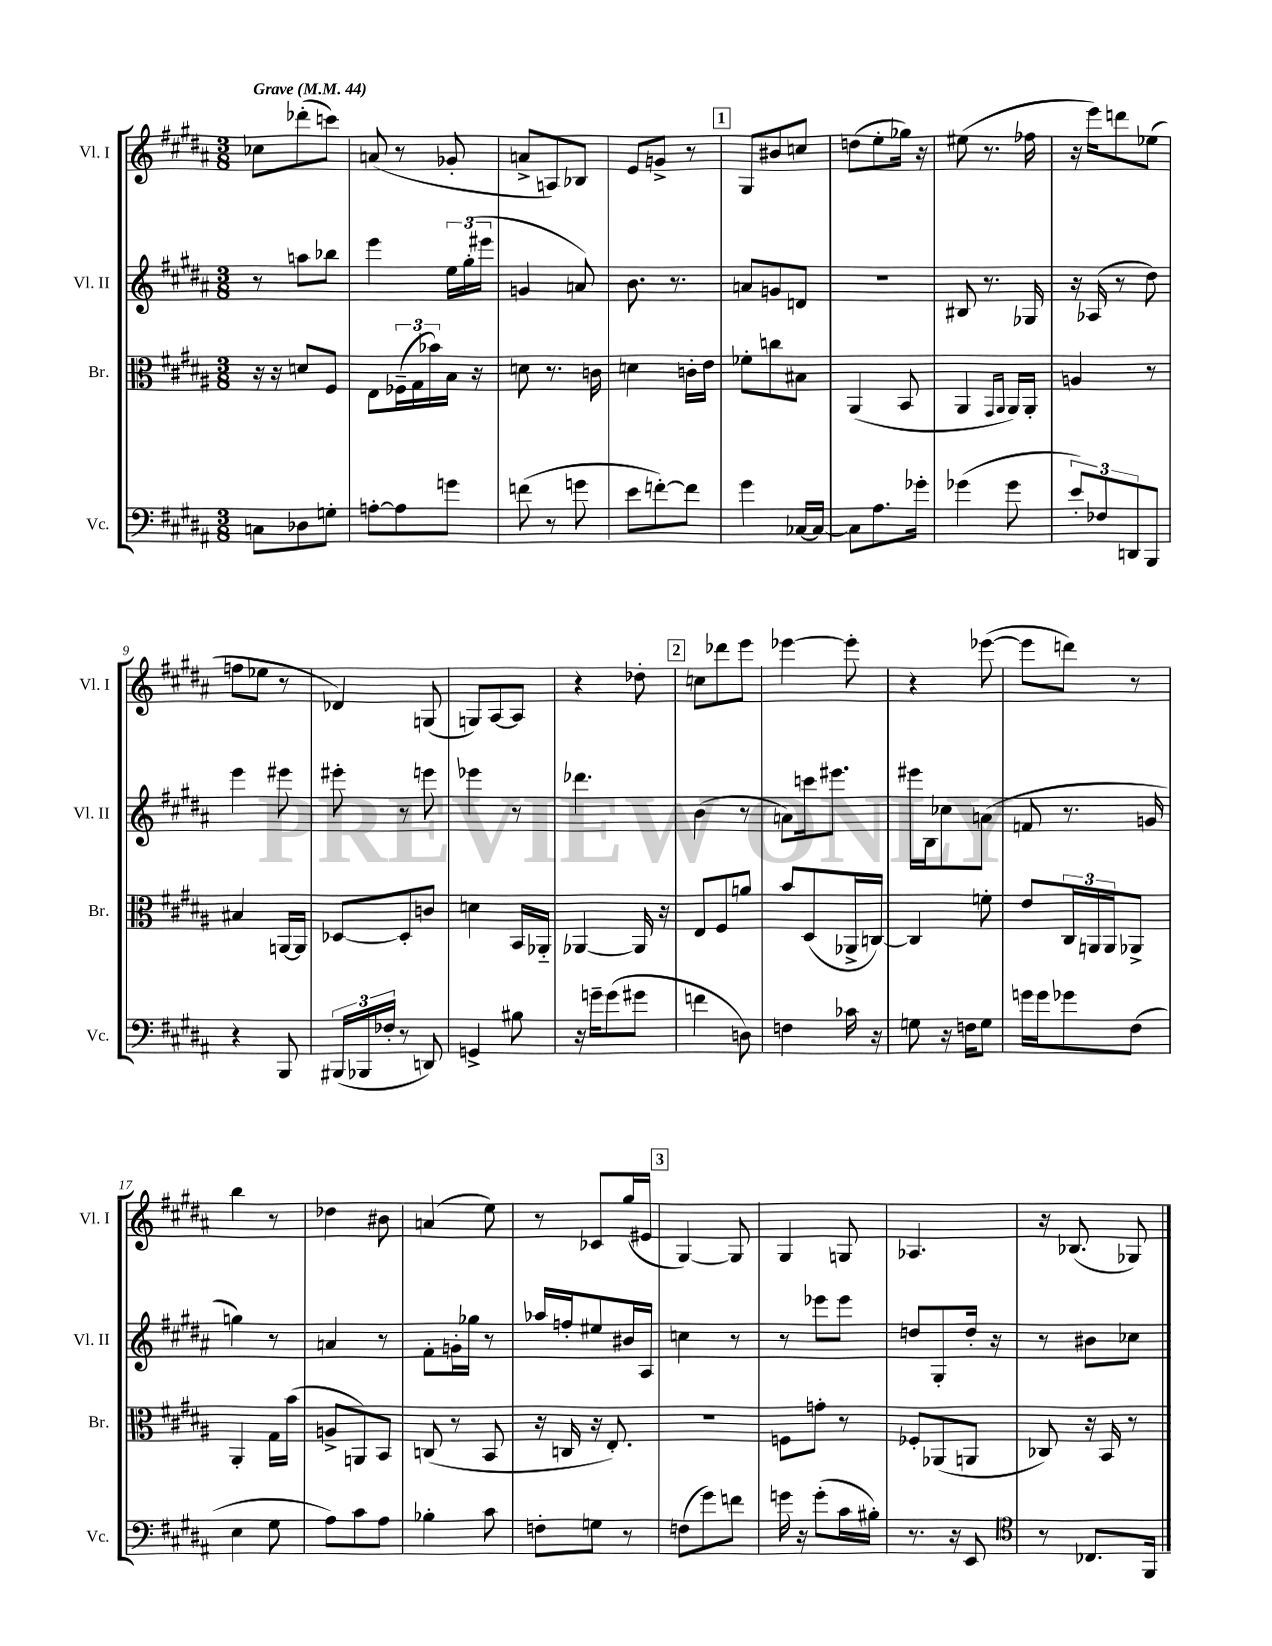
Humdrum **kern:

**kern	**kern	**kern	**kern
*part4	*part3	*part2	*part1
*staff4	*staff3	*staff2	*staff1
*I"Vc.	*I"Br.	*I"Vl. II	*I"Vl. I
*I'Vc.	*I'Br.	*I'Vl. II	*I'Vl. I
*clefF4	*clefC3	*clefG2	*clefG2
*k[f#c#g#d#a#]	*k[f#c#g#d#a#]	*k[f#c#g#d#a#]	*k[f#c#g#d#a#]
*M3/8	*M3/8	*M3/8	*M3/8
*MM44	*MM44	*MM44	*MM44
=1	=1	=1	=1
!	!	!	!LO:TX:a:B:t=Grave
8Cn\L	16r	8r	8cc-X\L
.	16r	.	.
8D-X\	8dn/L	8aan\L	(8ddd-X'\
8Gn'\J	8F#/J	8bb-X\J	8cccn\J)
=2	=2	=2	=2
[8An'\L	8E\L	4eee\	(8an/
8A\]	(24F-X~\L	.	8r
.	24G#\	.	.
.	24b-X\)	.	.
8gn\J	16B\JJ	24ee\LL	8g-X'/
.	.	(24gg#'\	.
.	16r	.	.
.	.	24eee#X\JJ	.
=3	=3	=3	=3
(8fn\	8dn\	4gn/	8an^/L
8r	8.r	.	8An/)
8gn\	.	8an/)	8B-X/J
.	16cn\	.	.
=4	=4	=4	=4
8e\L	4dn\	8.b\	8e/L
[8fn'\)	.	.	8gn^/J
.	.	8.r	.
8f\J]	16cn'\LL	.	8r
.	16e\JJ	.	.
!!LO:REH:place=s1:t=1
=5	=5	=5	=5
4g#\	8f-X'\L	8an/L	8G#/L
.	8ccn\	8gn/	8b#X/
[16C-X/LL	8B#X\J	8dn/J	8ccn/J
16C-/JJ_	.	.	.
=6	=6	=6	=6
8C-\L]	(4AA#/	4.r	(8ddn\L
8.A#\	.	.	8ee'\
.	8BB/	.	16gg-X\Jk)
16g-X'\Jk	.	.	16r
=7	=7	=7	=7
(4g-X\	4AA#/	8B#X/	(8ee#X\
.	.	8.r	8.r
.	16qqGG#/LL	.	.
.	16qqAA#/JJ	.	.
8g-\	16AA#/LL)	.	.
.	16AA#'/JJ	16G-X/	16ff-X\
=8	=8	=8	=8
12e'/L)	4An/	16r	16r
.	.	(16A-X/	16eee\KL)
12F-X/	.	.	.
.	.	8r	8dddn\
12DDn/	.	.	.
8BBB/J	8r	8dd#\)	(8ee-X\J
!!LO:LB:g=z
=9	=9	=9	=9
4r	4B#X/	4eee\	8ffn\L
.	.	.	8ee-X\J
8BBB/	[16AAn/LL	8eee#X\	8r
.	16AA/JJ]	.	.
=10	=10	=10	=10
(24BBB#X/LL	[8D-X/L	8eee#X'\	4d-X/)
24BBB-X/	.	.	.
24F-X'/JJ	.	.	.
8r	8D-'/]	8r	.
8DDn/)	8cn/J	8eeen\	(8Gn/
=11	=11	=11	=11
4GGn^/	4dn\	4eee-X\	8Gn/L)
.	.	.	[8A#/
8B#X\	16BB/LL	8r	8A#/J]
.	16AA-X/JJ	.	.
=12	=12	=12	=12
16r	[4AA-X/	4.ddd-X\	4r
16gn~\KL	.	.	.
(8g\	.	.	.
8g#X\J	16AA-/]	.	8dd-X'\
.	16r	.	.
!!LO:REH:place=s1:t=2
=13	=13	=13	=13
4fn\	8E/L	(4b\	8ccn\L
.	8F#/	.	8ddd-X\
8Dn\)	8an/J	8r	8eee\J
=14	=14	=14	=14
4Fn\	8b/L	8an\L)	[4eee-X\
.	(8D#/	16cccn\k	.
.	.	8.eee#X\J	.
16c-X\	16AA-X^/L	.	8eee-'\]
16r	[16Cn/JJ)	.	.
=15	=15	=15	=15
8Gn\	4C/]	16eee#X\LL	4r
.	.	16B\J	.
16r	.	8cc-X\	.
16Fn\KL	.	.	.
8G\J	8fn'\	(8an\J	([8eee-X\
=16	=16	=16	=16
16gn\LL	8e/L	8fn/	8eee-\L]
16g\J	.	.	.
8g-X\	24C#/L	8.r	8dddn\J)
.	24AAn/	.	.
.	24AA/J	.	.
(8F#\J	8AA-X^/J	.	8r
.	.	16gn/	.
!!LO:LB:g=z
=17	=17	=17	=17
4E\	4AA#'/	4ggn\)	4bb\
8G#\	16G#\LL	8r	8r
.	(16b\JJ	.	.
=18	=18	=18	=18
8A#\L)	8An^/L	4an/	4dd-X\
8c#\	8AAn/)	.	.
8A#\J	8BB/J	8r	8b#X\
=19	=19	=19	=19
4B-X'\	(8Cn/	8f#'\L	(4an/
.	8r	16gn'\L	.
.	.	16gg-X\JJ	.
8c#\	8BB/	8r	8ee\)
=20	=20	=20	=20
8Fn'\L	16r	16aa-X/LL	8r
.	16Cn/	16ffn'/J	.
8Gn\J	16r	8ee#X/	8c-X/L
.	8.E'/)	.	.
8r	.	16b#X/L	(16gg#/L
.	.	16A#/JJ	16e#X/JJ
!!LO:REH:place=s1:t=3
=21	=21	=21	=21
(8Fn\L	4.r	4ccn\	[4G#/)
8g#\)	.	.	.
8fn\J	.	8r	8G#/]
=22	=22	=22	=22
16gn\	8Fn\L	8r	4G#/
16r	.	.	.
(8g'\L	8gn'\J	8eee-X\L	.
16c#\L	8r	8eee-\J	8Gn/
16B#X'\JJ)	.	.	.
=23	=23	=23	=23
8.r	8F-X'/L	8ddn/L	4.A-X/
.	(8AA-X/	8G#'/	.
16r	.	.	.
8EE/	8AAn/J	16dd'/Jk	.
.	.	16r	.
=24	=24	=24	=24
*clefC4	*	*	*
8r	8C-X/)	8r	16r
.	.	.	(8.B-X/
8.C-X/L	16r	8b#X\L	.
.	16BB/	.	.
.	8r	8cc-X\J	8G-X/)
16FF#/Jk	.	.	.
==	==	==	==
*-	*-	*-	*-
